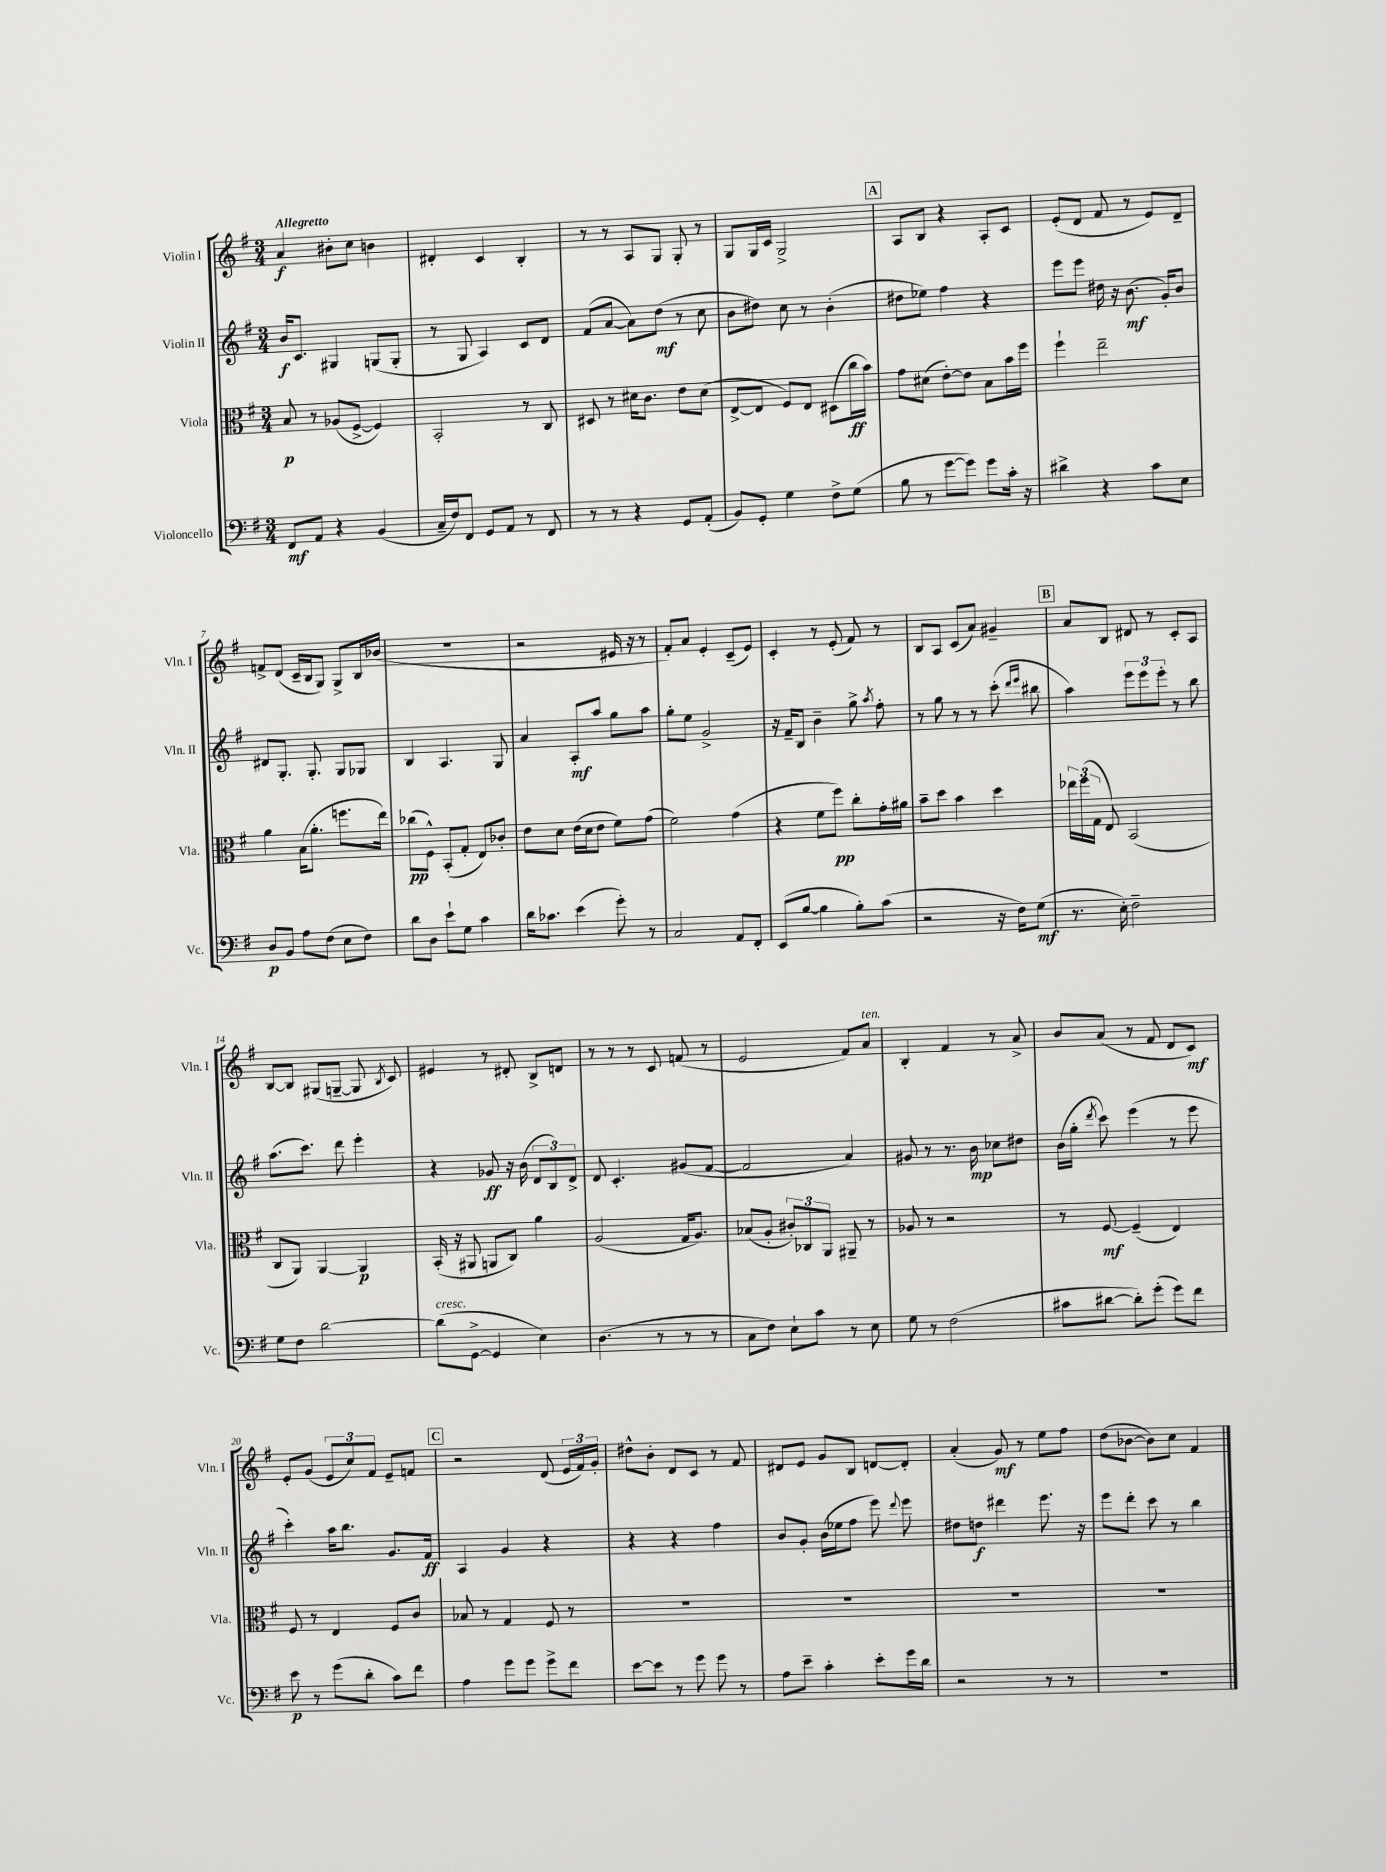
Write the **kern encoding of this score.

**kern	**dynam	**kern	**dynam	**kern	**dynam	**kern	**dynam
*part4	*part4	*part3	*part3	*part2	*part2	*part1	*part1
*staff4	*staff4	*staff3	*staff3	*staff2	*staff2	*staff1	*staff1
*I"Violoncello	*	*I"Viola	*	*I"Violin II	*	*I"Violin I	*
*I'Vc.	*	*I'Vla.	*	*I'Vln. II	*	*I'Vln. I	*
*clefF4	*	*clefC3	*	*clefG2	*	*clefG2	*
*k[f#]	*	*k[f#]	*	*k[f#]	*	*k[f#]	*
*M3/4	*	*M3/4	*	*M3/4	*	*M3/4	*
=1	=1	=1	=1	=1	=1	=1	=1
!	!	!	!	!	!	!LO:TX:a:B:t=Allegretto	!
8FF#/L	mf	8B/	p	16b/KL	f	4a/	f
.	.	.	.	8.c/J	.	.	.
8AA/J	.	8r	.	.	.	.	.
4r	.	(8A-X/L	.	4G#X/	.	8b#X'\L	.
.	.	[8F#^/J	.	.	.	8cc\J	.
(4BB/	.	4F#/])	.	(8Gn/L	.	4bn\	.
.	.	.	.	8G'/J	.	.	.
=2	=2	=2	=2	=2	=2	=2	=2
16C~/LL	.	2BB'/	.	8r	.	4d#X'/	.
16F#/J)	.	.	.	.	.	.	.
8FF#/J	.	.	.	8G/	.	.	.
8GG/L	.	.	.	4A/)	.	4c/	.
8AA/J	.	.	.	.	.	.	.
8r	.	8r	.	8c/L	.	4B'/	.
8FF#/	.	8C/	.	8d/J	.	.	.
=3	=3	=3	=3	=3	=3	=3	=3
8r	.	8D#X/	.	(8f#/L	.	8r	.
8r	.	8r	.	[8a/J	.	8r	.
4r	.	16d#X\KL	.	8a\L])	.	8A/L	.
.	.	8.c\J	.	.	.	.	.
.	.	.	.	(8dd\J	mf	8G/J	.
8GG/L	.	8e\L	.	8r	.	8G'/	.
(8AA'/J	.	(8d#\J	.	8cc\	.	8r	.
=4	=4	=4	=4	=4	=4	=4	=4
8BB/L)	.	[8E^/L	.	8b\L	.	8G/L	.
8GG'/J	.	8E/J]	.	8dd#X\J)	.	16G/L	.
.	.	.	.	.	.	16c/JJ	.
4G\	.	8F#/L)	.	8cc\	.	2G^/	.
.	.	8E/J	.	8r	.	.	.
8F#^\L	.	(8D#X\L	.	(4b'\	.	.	.
(8G\J	.	16cc\L	ff	.	.	.	.
.	.	16b\JJ)	.	.	.	.	.
!!LO:REH:place=s1:t=A
=5	=5	=5	=5	=5	=5	=5	=5
8B\	.	8g\L	.	8dd#X\L	.	8A/L	.
8r	.	(8d#X\J	.	8ee-X\J)	.	8B/J	.
[8g\L	.	[8e'\L)	.	4ff#\	.	4r	.
8g\J])	.	8e\J]	.	.	.	.	.
8g\L	.	8B\L	.	4r	.	8A'/L	.
16c'\Jk	.	16b\L	.	.	.	8c/J	.
16r	.	16ff#\JJ	.	.	.	.	.
=6	=6	=6	=6	=6	=6	=6	=6
4d#X^\	.	4ff#`\	.	8eee\L	.	(8e'/L	.
.	.	.	.	8eee\J	.	8d/J	.
4r	.	2ee~\	.	16dd#X\	.	8f#/	.
.	.	.	.	16r	.	.	.
.	.	.	.	(8.b\	mf	8r	.
8c\L	.	.	.	.	.	8e/L)	.
.	.	.	.	16g'/KL)	.	.	.
8E\J	.	.	.	8b/J	.	8d~/J	.
!!LO:LB:g=z
=7	=7	=7	=7	=7	=7	=7	=7
8D/L	p	4a\	.	8d#X/L	.	8fn^/L	.
8BB/J	.	.	.	8.G'/J	.	(8d/J	.
8A\L	.	(16B\KL	.	.	.	16c~/LL	.
.	.	8.a'\J	.	8.G'/	.	16B/J	.
(8F#\J	.	.	.	.	.	8G/J)	.
8E\L	.	8.ffn\L	.	8G/L	.	8G^/L	.
8F#\J)	.	.	.	8G-X/J	.	16B/L	.
.	.	16ee\Jk)	.	.	.	(16b-X/JJ	.
=8	=8	=8	=8	=8	=8	=8	=8
8d\L	.	(8cc-X\L	pp	4B/	.	2.r	.
8D\J	.	8F#^^\J)	.	.	.	.	.
8e`\L	.	(8BB'/L	.	4.A/	.	.	.
8G\J	.	8G'/J	.	.	.	.	.
4c\	.	8E/L)	.	.	.	.	.
.	.	8c-X'/J	.	8G/	.	.	.
=9	=9	=9	=9	=9	=9	=9	=9
16d\KL	.	8e\L	.	4a/	.	2r	.
8.c-X\J	.	.	.	.	.	.	.
.	.	8d\J	.	.	.	.	.
(4e\	.	(16e\LL	.	8A'/L	mf	.	.
.	.	16d\J	.	.	.	.	.
.	.	8e\J	.	8aa/J	.	.	.
8g'\)	.	8f#\L)	.	8gg\L	.	16e#X/	.
.	.	.	.	.	.	16r	.
8r	.	(8g\J	.	8aa\J	.	8r	.
=10	=10	=10	=10	=10	=10	=10	=10
2C/	.	2f#\)	.	8gg'\L	.	8f#'/L)	.
.	.	.	.	8ee\J	.	8a/J	.
.	.	.	.	2g^/	.	4e'/	.
8AA/L	.	(4g\	.	.	.	(8c~/L	.
8FF#'/J	.	.	.	.	.	8e/J)	.
=11	=11	=11	=11	=11	=11	=11	=11
(8EE/L	.	4r	.	16r	.	4c'/	.
.	.	.	.	16f#~/KL	.	.	.
[8B/J	.	.	.	8B/J	.	.	.
4B\]	.	8f#\L	.	4b~\	.	8r	.
.	.	8ff#\J)	pp	.	.	(8e'/	.
8B'\L)	.	8cc'\L	.	8gg^\	.	8f#/)	.
.	.	.	.	8qaa/	.	.	.
(8c\J	.	16g'\L	.	8ff#'\	.	8r	.
.	.	16a#X\JJ	.	.	.	.	.
=12	=12	=12	=12	=12	=12	=12	=12
2r	.	8b~\L	.	8r	.	8B/L	.
.	.	8dd\J	.	8gg\	.	8A/J	.
.	.	4b\	.	8r	.	(8c/L	.
.	.	.	.	8r	.	8a/J)	.
16r	.	4dd\	.	(8ccc'\	.	4g#X~/	.
16F#\KL)	.	.	.	.	.	.	.
.	.	.	.	16qqddd/LL	.	.	.
.	.	.	.	16qqeee/JJ	.	.	.
(8G\J	mf	.	.	8bb#X\	.	.	.
!!LO:REH:place=s1:t=B
=13	=13	=13	=13	=13	=13	=13	=13
8.r	.	24ee-X\LL	.	4aa\)	.	8a/L	.
.	.	(24ff#\	.	.	.	.	.
.	.	24G\JJ	.	.	.	.	.
.	.	8E/)	.	.	.	8B/J	.
16E'\)	.	.	.	.	.	.	.
2F#~\	.	(2BB/	.	12eee\L	.	8d#X/	.
.	.	.	.	12eee\	.	.	.
.	.	.	.	.	.	8r	.
.	.	.	.	12eee'\J	.	.	.
.	.	.	.	8r	.	8c'/L	.
.	.	.	.	8bb\	.	8A/J	.
!!LO:LB:g=z
=14	=14	=14	=14	=14	=14	=14	=14
8G\L	.	8C/L	.	(8.aa\L	.	[8B/L	.
8F#\J	.	8AA/J)	.	.	.	8B/J]	.
.	.	.	.	8.ccc\J)	.	.	.
[2d\	.	[4AA/	.	.	.	(8G#X/L	.
.	.	.	.	8ddd\	.	[8Gn~/J	.
.	.	4AA/]	p	4eee'\	.	8G/]	.
.	.	.	.	.	.	8qB/	.
.	.	.	.	.	.	8c/)	.
=15	=15	=15	=15	=15	=15	=15	=15
!LO:TX:a:i:t=cresc.	!	!	!	!	!	!	!
(8d\L]	.	(16BB'/	.	4r	.	4e#X/	.
.	.	16r	.	.	.	.	.
[8GG^\J	.	8AA#X/	.	.	.	.	.
4GG/]	.	8AAn/L	.	8g-X/	ff	8r	.
.	.	8C/J)	.	16r	.	8d#X'/	.
.	.	.	.	(16b\	.	.	.
4E\)	.	4a\	.	12d/L	.	8B^/L	.
.	.	.	.	12B/)	.	.	.
.	.	.	.	.	.	8dn/J	.
.	.	.	.	12d^/J	.	.	.
=16	=16	=16	=16	=16	=16	=16	=16
(4.D\	.	(2A/	.	8d/	.	8r	.
.	.	.	.	4.c'/	.	8r	.
.	.	.	.	.	.	8r	.
8r	.	.	.	.	.	8c/	.
8r	.	16G/KL	.	(8g#X/L	.	(8fn/	.
.	.	8.A/J)	.	.	.	.	.
8r	.	.	.	[8f#/J	.	8r	.
=17	=17	=17	=17	=17	=17	=17	=17
8C\L	.	(8B-X/L	.	2f#/]	.	2e/	.
8F#\J)	.	8A'/J	.	.	.	.	.
8E`\L	.	12c#X'/L)	.	.	.	.	.
.	.	12C-X/	.	.	.	.	.
8c\J	.	.	.	.	.	.	.
.	.	12AA/J	.	.	.	.	.
8r	.	8AA#X~/	.	4a/)	.	8f#/L)	.
!	!	!	!	!	!	!LO:TX:a:i:t=ten.	!
8E\	.	8r	.	.	.	8a/J	.
=18	=18	=18	=18	=18	=18	=18	=18
8G\	.	8A-X/	.	8g#X/	.	4B'/	.
8r	.	8r	.	8r	.	.	.
(2F#\	.	2r	.	8.r	.	4f#/	.
.	.	.	.	16b\	mp	.	.
.	.	.	.	8cc-X\L	.	8r	.
.	.	.	.	8dd#X\J	.	8a^/	.
=19	=19	=19	=19	=19	=19	=19	=19
8c#X\L	.	8r	.	(16b\LL	.	8b/L	.
.	.	.	.	16gg'\JJ	.	.	.
.	.	.	.	8qddd/	.	.	.
[8d#X\J	.	[8F#/	mf	8ccc\)	.	(8a/J	.
8d#'\L])	.	(4F#~/]	.	(4eee\	.	8r	.
(8g'\J	.	.	.	.	.	8f#/	.
8g\L)	.	4E/)	.	8r	.	8d/L	.
8f#\J	.	.	.	8eee\	.	8c/J)	mf
!!LO:LB:g=z
=20	=20	=20	=20	=20	=20	=20	=20
8e\	p	8F#/	.	4ccc'\)	.	8e'/L	.
8r	.	8r	.	.	.	(8g/J	.
(8g\L	.	4E/	.	16aa\KL	.	12e/L	.
.	.	.	.	8.bb\J	.	.	.
.	.	.	.	.	.	12cc/)	.
8d'\J	.	.	.	.	.	.	.
.	.	.	.	.	.	12f#/J	.
8c\L)	.	8F#/L	.	8.g/L	.	8e~/L	.
8f#\J	.	8c/J	.	.	.	8fn/J	.
.	.	.	.	16f#/Jk	ff	.	.
!!LO:REH:place=s1:t=C
=21	=21	=21	=21	=21	=21	=21	=21
4A\	.	8B-X/	.	4A/	.	2r	.
.	.	8r	.	.	.	.	.
8g\L	.	4G/	.	4g/	.	.	.
8g\J	.	.	.	.	.	.	.
8g^\L	.	8F#/	.	4r	.	(8d/	.
8f#\J	.	8r	.	.	.	24e/LL	.
.	.	.	.	.	.	24f#/)	.
.	.	.	.	.	.	24g'/JJ	.
=22	=22	=22	=22	=22	=22	=22	=22
[8e\L	.	2.r	.	4r	.	8dd#X^^\L	.
8e\J]	.	.	.	.	.	8b'\J	.
8r	.	.	.	4r	.	8d/L	.
8g\	.	.	.	.	.	8c/J	.
8g\	.	.	.	4ff#\	.	8r	.
8r	.	.	.	.	.	8f#/	.
=23	=23	=23	=23	=23	=23	=23	=23
8A\L	.	2.r	.	8b/L	.	8d#X/L	.
8e~\J	.	.	.	8g'/J	.	8e/J	.
4c'\	.	.	.	(16b\LL	.	8g/L	.
.	.	.	.	16ee-X\J	.	.	.
.	.	.	.	8ff#\J	.	8B/J	.
8e'\L	.	.	.	8eee\)	.	[8dn/L	.
.	.	.	.	8qqddd/	.	.	.
16g\L	.	.	.	8eee\	.	8d'/J]	.
16d\JJ	.	.	.	.	.	.	.
=24	=24	=24	=24	=24	=24	=24	=24
2r	.	2.r	.	8dd#X\L	.	(4a'/	.
.	.	.	.	8ddn\J	f	.	.
.	.	.	.	4ddd#X\	.	8g/)	mf
.	.	.	.	.	.	8r	.
8r	.	.	.	8.eee\	.	8ee\L	.
8r	.	.	.	.	.	8ff#\J	.
.	.	.	.	16r	.	.	.
=25	=25	=25	=25	=25	=25	=25	=25
2.r	.	2.r	.	8eee\L	.	(8dd\L	.
.	.	.	.	8ddd'\J	.	[8b-X\J	.
.	.	.	.	8ccc\	.	8b-\L])	.
.	.	.	.	8r	.	8cc\J	.
.	.	.	.	4bb\	.	4f#/	.
==	==	==	==	==	==	==	==
*-	*-	*-	*-	*-	*-	*-	*-
